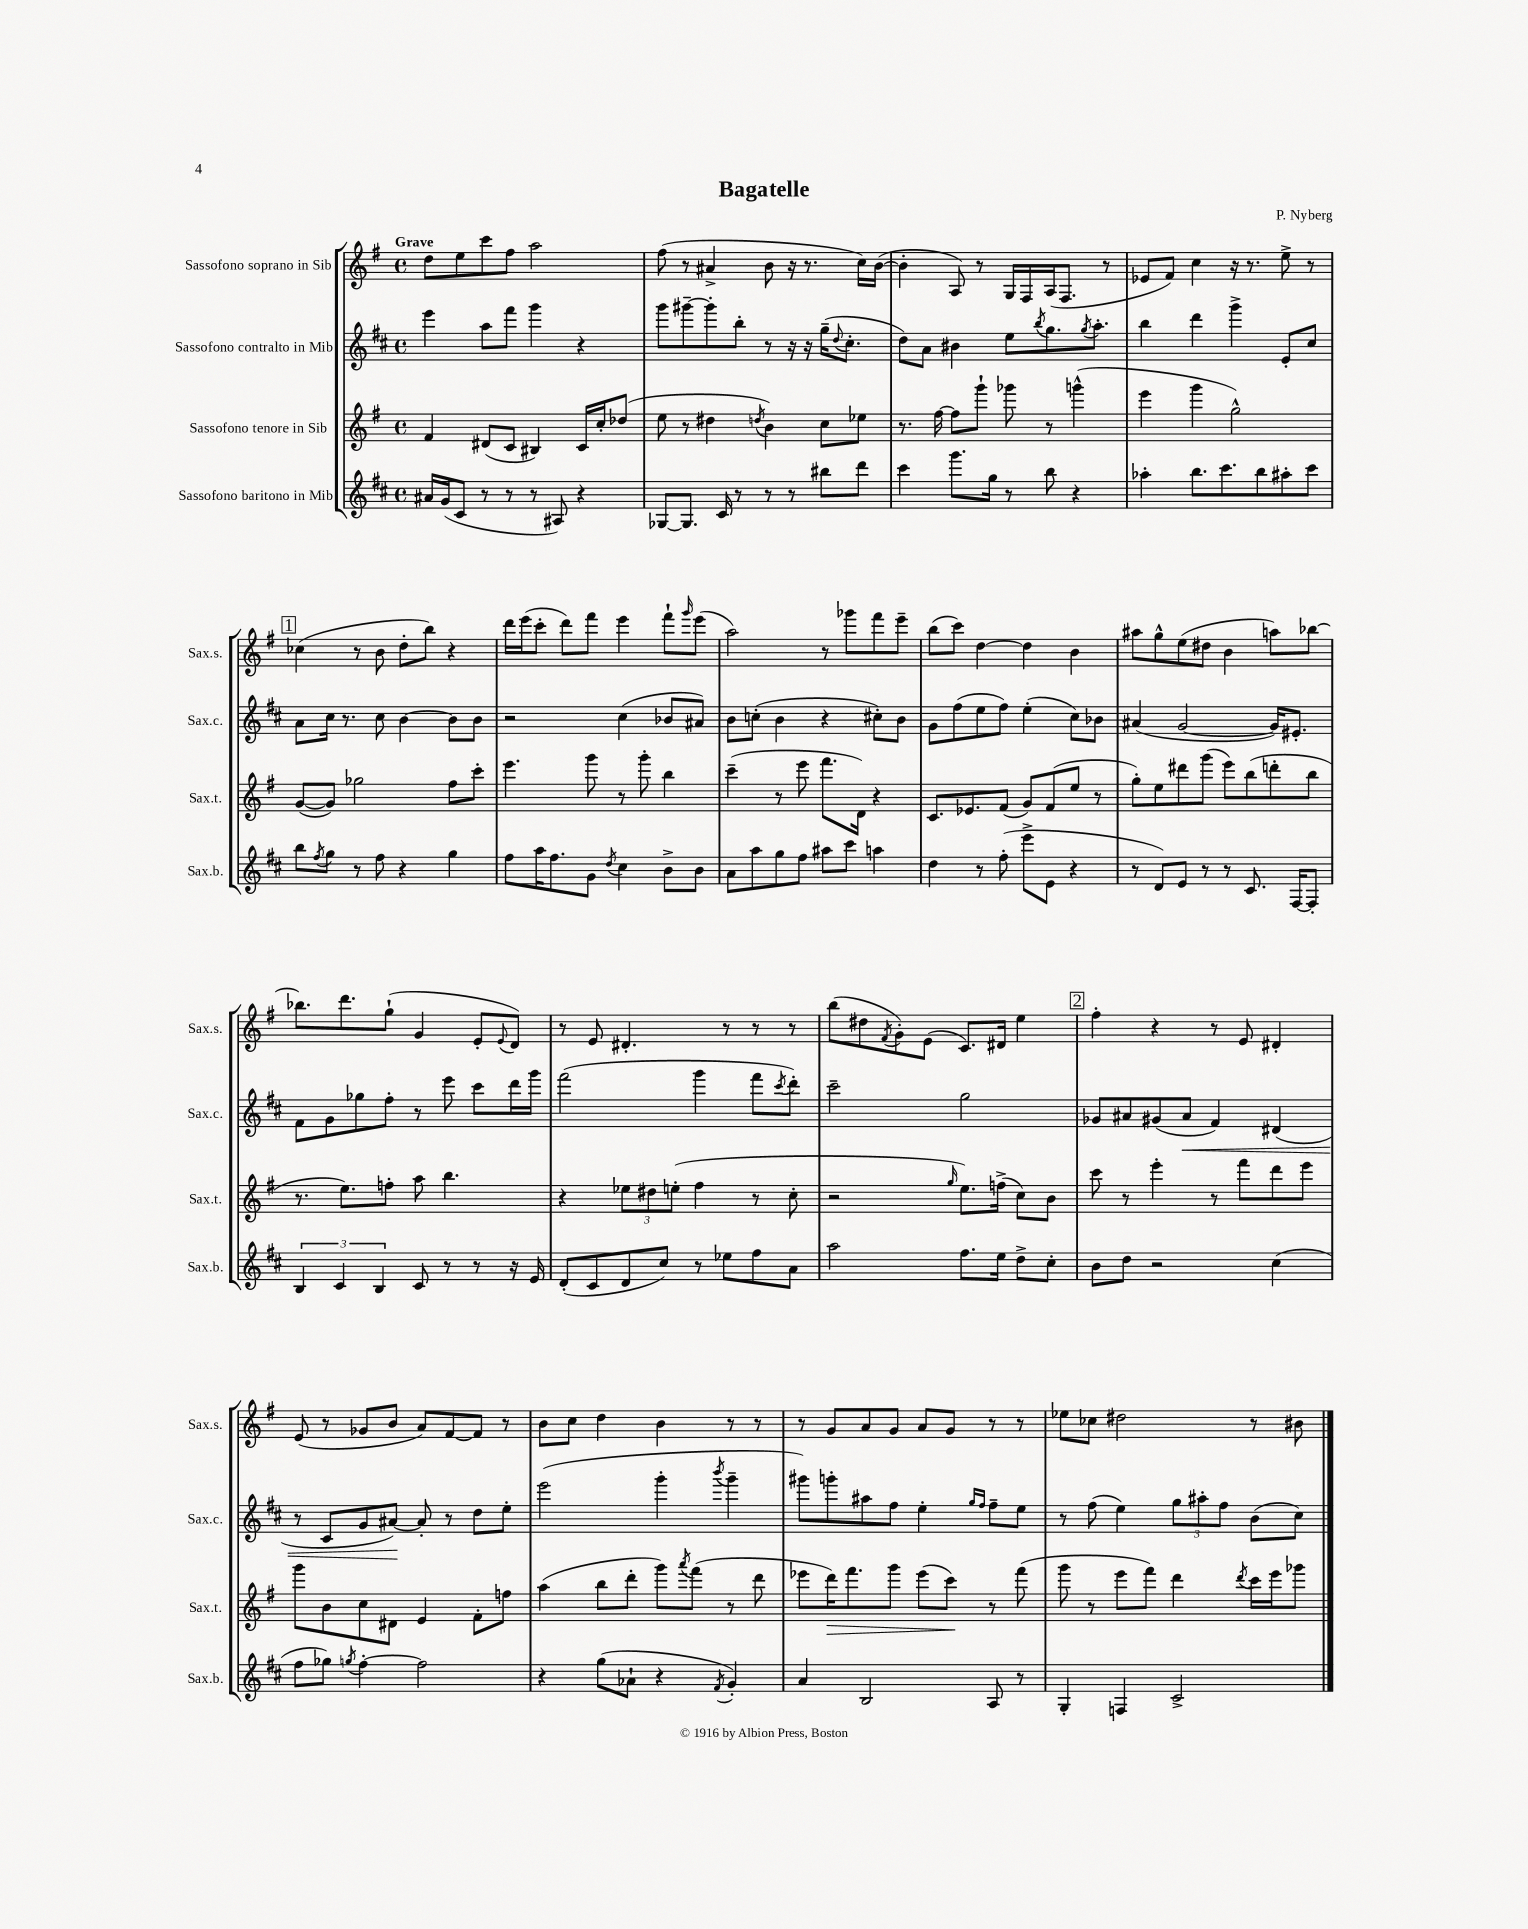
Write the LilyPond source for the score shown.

\header { title = "Bagatelle" composer = "P. Nyberg" }
<<
\new StaffGroup <<
\new Staff = "s0" \with { instrumentName = "Sassofono soprano in Sib" shortInstrumentName = "Sax.s." } {
    \clef treble \key g \major \defaultTimeSignature \time 4/4 \tempo "Grave"
    d''8 e''8 c'''8 fis''8 a''2 |
    fis''8( r8 ais'4-> b'8 r16 r8. c''16) b'16~( |
    b'4-. a8) r8 g16 fis16 a16( fis8. r8 |
    ees'8 fis'8) c''4 r16 r8. e''8-> r8 |
    \mark \markup { \box "1" } ces''4( r8 b'8 d''8-. b''8) r4 |
    d'''16 e'''16( c'''8-. d'''8) fis'''8 e'''4 fis'''8-! \grace { g'''16 } e'''8( |
    a''2) r8 ges'''8 fis'''8 e'''8-- |
    b''8( c'''8) d''4~ d''4 b'4 |
    ais''8 g''8-^ e''8( dis''8 b'4 a''8) bes''8~ |
    bes''8. d'''8. g''8-!( g'4 e'8-. \appoggiatura { e'8 } d'8) |
    r8 e'8 dis'4.-. r8 r8 r8 |
    b''8( dis''8 \acciaccatura { fis'8 } g'8-.) e'8( c'8.) dis'16 e''4 |
    \mark \markup { \box "2" } fis''4-. r4 r8 e'8 dis'4-. |
    e'8( r8 ges'8 b'8 a'8) fis'8~ fis'8 r8 |
    b'8 c''8 d''4 b'4 r8 r8 |
    r8 g'8 a'8 g'8 a'8 g'8 r8 r8 |
    ees''8 ces''8 dis''2 r8 bis'8 \bar "|." |
}
\new Staff = "s1" \with { instrumentName = "Sassofono contralto in Mib" shortInstrumentName = "Sax.c." } {
    \clef treble \key d \major \defaultTimeSignature \time 4/4
    e'''4 a''8 fis'''8 g'''4 r4 |
    g'''8 gis'''8~-- gis'''8-. b''8-. r8 r16 r16 g''16--( \appoggiatura { d''8 } cis''8.-. |
    d''8) a'8 bis'4 e''8 \acciaccatura { b''8 } g''8. \acciaccatura { g''8 } a''8.-. |
    b''4 d'''4 g'''4-> e'8-. cis''8 |
    \mark \markup { \box "1" } a'8 cis''16 r8. cis''8 b'4~ b'8 b'8 |
    r2 cis''4( bes'8 ais'8) |
    b'8 c''8-.( b'4 r4 cis''8-.) b'8 |
    g'8 fis''8( e''8 fis''8) e''4-.( cis''8) bes'8 |
    ais'4( g'2~ g'16) eis'8.-. |
    fis'8 g'8 ges''8 fis''8-. r8 e'''8 cis'''8 d'''16 g'''16 |
    fis'''2( g'''4 fis'''8 \acciaccatura { cis'''8 } d'''8-.) |
    cis'''2-- g''2 |
    \mark \markup { \box "2" } ges'8 ais'8 gis'8( ais'8\< fis'4) dis'4( |
    r8 cis'8 g'8 ais'8~\!) ais'8-. r8 d''8 e''8-. |
    e'''2( g'''4-. \acciaccatura { b'''8 } g'''4-- |
    gis'''8) g'''8-. ais''8 fis''8 e''4-. \grace { g''16 fis''16 } fis''8-- e''8 |
    r8 fis''8( e''4) \tuplet 3/2 { g''8 ais''8-. fis''8 } b'8( cis''8) \bar "|." |
}
\new Staff = "s2" \with { instrumentName = "Sassofono tenore in Sib" shortInstrumentName = "Sax.t." } {
    \clef treble \key g \major \defaultTimeSignature \time 4/4
    fis'4 dis'8( c'8 bis4) c'16 c''16-. des''8( |
    e''8 r8 dis''4 \acciaccatura { d''8 } b'4) c''8 ees''8 |
    r8. fis''16~ fis''8 g'''8-! ges'''8 r8 g'''4-^( |
    e'''4 g'''4 g''2-^) |
    \mark \markup { \box "1" } g'8~( g'8) ges''2 fis''8 c'''8-. |
    e'''4. g'''8 r8 g'''8-. b''4 |
    c'''4--( r8 e'''8 fis'''8. d'16) r4 |
    c'8. ees'8. fis'8( g'8) fis'8( e''8 r8 |
    g''8-.) e''8 dis'''8 g'''8( e'''8) b''8( d'''8-. b''8 |
    r8. e''8.) f''8-. a''8 b''4. |
    r4 \tuplet 3/2 { ees''8 dis''8 e''8-.( } fis''4 r8 c''8-. |
    r2 \grace { g''16 } e''8.) f''16->( c''8) b'8 |
    \mark \markup { \box "2" } c'''8 r8 e'''4-. r8 fis'''8 d'''8 e'''8 |
    g'''8 b'8 c''8 dis'8 e'4 fis'8-. f''8 |
    a''4( b''8 d'''8-. g'''8) \acciaccatura { a'''8 } fis'''8( r8 d'''8 |
    ees'''8 d'''16\>) fis'''8. g'''8 ees'''8( c'''8\!) r8 fis'''8( |
    g'''8 r8 e'''8 fis'''8) d'''4 \acciaccatura { d'''8 } c'''16 e'''16 ges'''8 \bar "|." |
}
\new Staff = "s3" \with { instrumentName = "Sassofono baritono in Mib" shortInstrumentName = "Sax.b." } {
    \clef treble \key d \major \defaultTimeSignature \time 4/4
    ais'16 g'16( cis'8 r8 r8 r8 ais8) r4 |
    ges8~ ges8. cis'16 r8 r8 r8 bis''8 d'''8 |
    cis'''4 g'''8. g''16 r8 b''8 r4 |
    aes''4-. b''8. cis'''8. b''8 ais''8-. cis'''8 |
    \mark \markup { \box "1" } b''8 \acciaccatura { fis''8 } g''8 r8 fis''8 r4 g''4 |
    fis''8 a''16 fis''8. g'8 \acciaccatura { d''8 } cis''4 b'8-> b'8 |
    a'8 a''8 g''8 fis''8 ais''8 cis'''8 a''4 |
    d''4 r8 fis''8-.( e'''8-> e'8 r4 |
    r8 d'8) e'8 r8 r8 cis'8. fis16~ fis8-. |
    \tuplet 3/2 { b4 cis'4 b4 } cis'8 r8 r8 r16 e'16 |
    d'8-.( cis'8 d'8 cis''8) r8 ees''8 fis''8 a'8 |
    a''2 fis''8. e''16 d''8-> cis''8-. |
    \mark \markup { \box "2" } b'8 d''8 r2 cis''4( |
    fis''8 ges''8) \acciaccatura { g''8 } fis''4~-. fis''2 |
    r4 g''8( aes'8-! r4 \acciaccatura { fis'8 } g'4-.) |
    a'4 b2 a8 r8 |
    g4-. f4 cis'2-> \bar "|." |
}
>>
>>
\layout { \context { \Score \remove "Bar_number_engraver" } }
